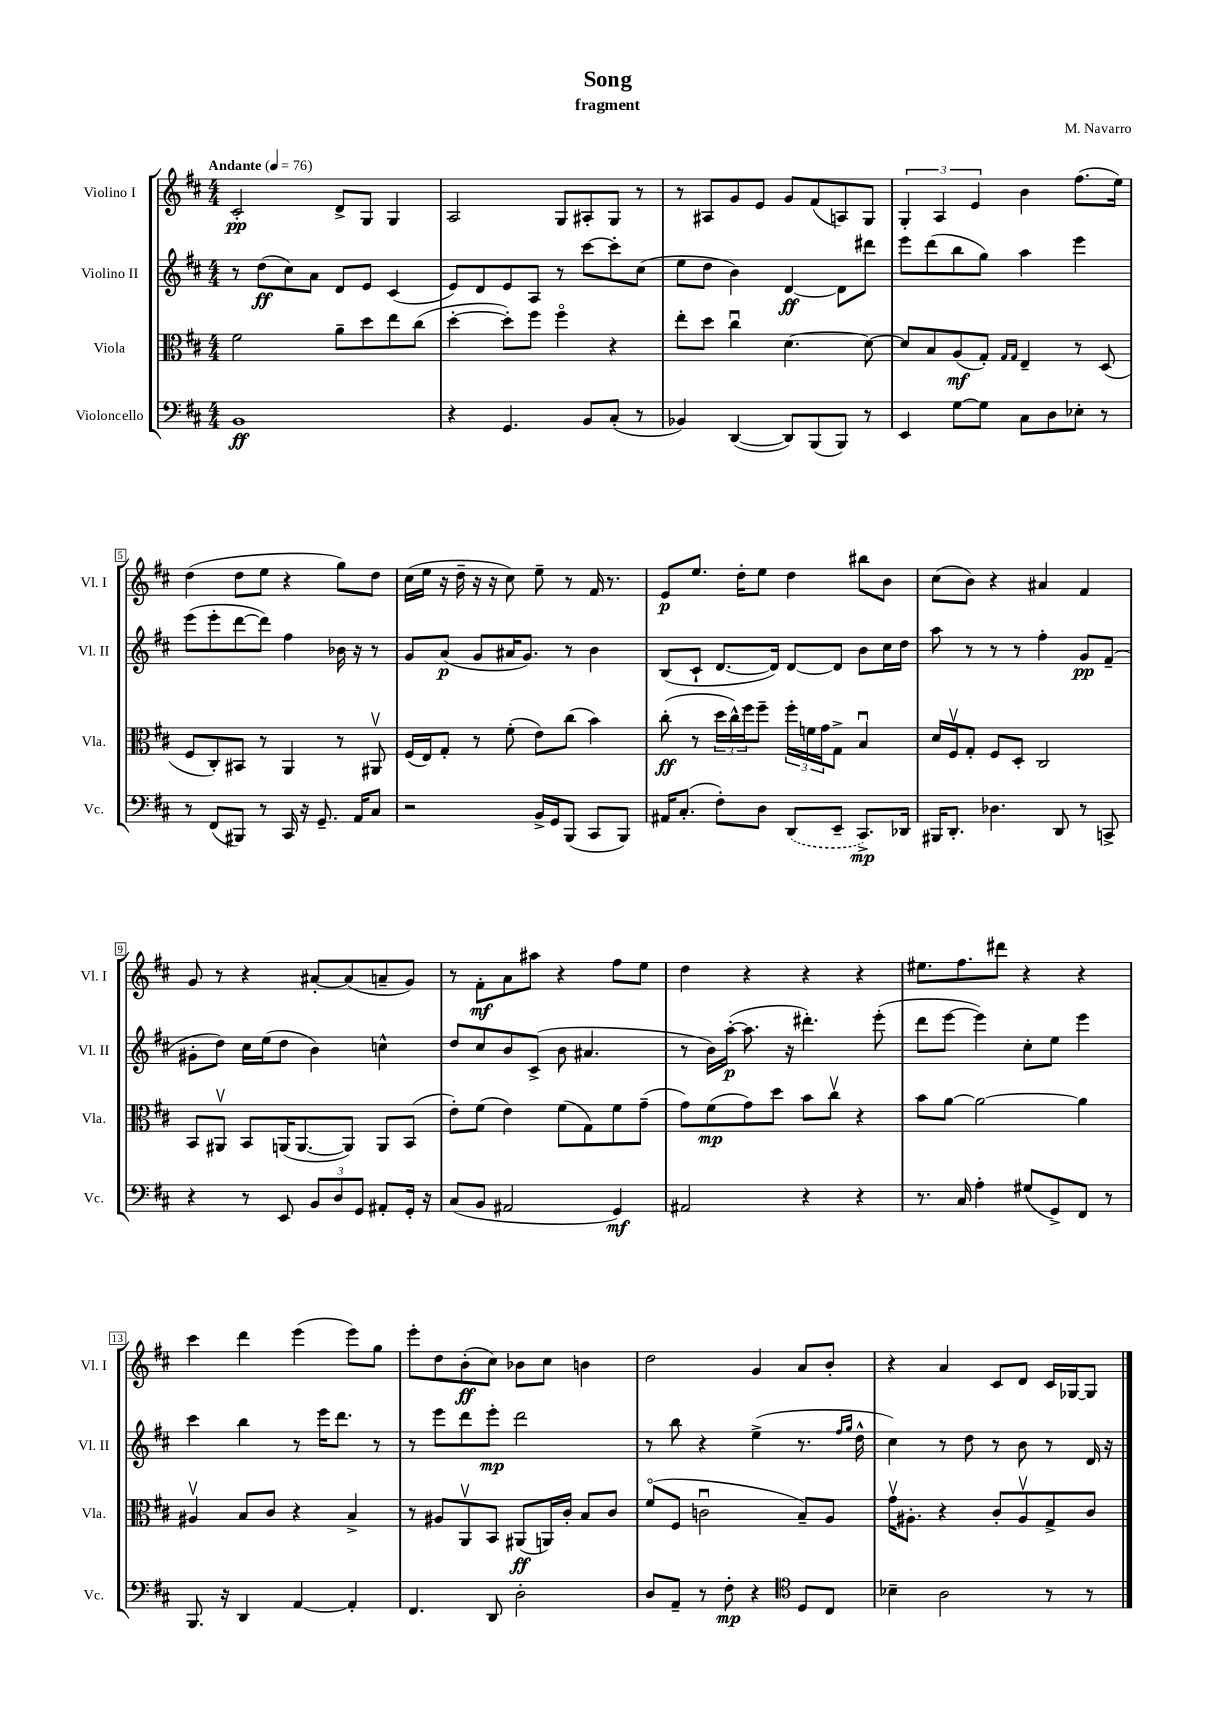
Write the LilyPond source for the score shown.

\header { title = "Song" composer = "M. Navarro" subtitle = "fragment" }
<<
\new StaffGroup <<
\new Staff = "s0" \with { instrumentName = "Violino I" shortInstrumentName = "Vl. I" } {
    \clef treble \key d \major \numericTimeSignature \time 4/4 \tempo "Andante" 4 = 76
    cis'2-.\pp d'8-> g8 g4 |
    a2 g8 ais8-. g8 r8 |
    r8 ais8 g'8 e'8 g'8 fis'8( a8) g8 |
    \tuplet 3/2 { g4-. a4 e'4 } b'4 fis''8.( e''16) |
    d''4( d''8 e''8 r4 g''8) d''8 |
    cis''16( e''16 r16 d''16-- r16 r16 cis''8) e''8-- r8 fis'16 r8. |
    e'8\p e''8. d''16-. e''8 d''4 bis''8 b'8 |
    cis''8( b'8) r4 ais'4 fis'4 |
    g'8 r8 r4 ais'8~-. ais'8( a'8-- g'8) |
    r8 fis'8-.\mf a'8 ais''8 r4 fis''8 e''8 |
    d''4 r4 r4 r4 |
    eis''8. fis''8. dis'''8 r4 r4 |
    cis'''4 d'''4 e'''4( e'''8) g''8 |
    e'''8-. d''8 b'8-.\ff( cis''8) bes'8 cis''8 b'4 |
    d''2 g'4 a'8 b'8-. |
    r4 a'4 cis'8 d'8 cis'16 ges16~ ges8 \bar "|." |
}
\new Staff = "s1" \with { instrumentName = "Violino II" shortInstrumentName = "Vl. II" } {
    \clef treble \key d \major \numericTimeSignature \time 4/4
    r8 d''8\ff( cis''8) a'8 d'8 e'8 cis'4( |
    e'8) d'8 e'8 a8 r8 cis'''8~ cis'''8-. cis''8( |
    e''8 d''8 b'4) d'4~\ff d'8 dis'''8 |
    e'''8 d'''8( b''8 g''8) a''4 e'''4 |
    e'''8( e'''8-. d'''8~ d'''8) fis''4 bes'16 r16 r8 |
    g'8 a'8\p( g'8 ais'16 g'8.) r8 b'4 |
    b8( cis'8-! d'8.~ d'16) d'8~ d'8 b'8 cis''16 d''16 |
    a''8 r8 r8 r8 fis''4-. g'8\pp fis'8--( |
    gis'8-. d''8) cis''16 e''16( d''8 b'4) c''4-^ |
    d''8 cis''8 b'8 cis'8->( b'8 ais'4. |
    r8 b'16) a''16~-.\p( a''8. r16 dis'''4.-.) e'''8-.( |
    d'''8 e'''8~ e'''4) cis''8-. e''8 e'''4 |
    cis'''4 b''4 r8 e'''16 d'''8. r8 |
    r8 e'''8 d'''8 e'''8-.\mp d'''2 |
    r8 b''8 r4 e''4->( r8. \grace { fis''16 g''16 } d''16-^ |
    cis''4) r8 d''8 r8 b'8 r8 d'16 r16 \bar "|." |
}
\new Staff = "s2" \with { instrumentName = "Viola" shortInstrumentName = "Vla." } {
    \clef alto \key d \major \numericTimeSignature \time 4/4
    fis'2 a'8-- d''8 e''8 cis''8( |
    d''4~-. d''8-.) fis''8 fis''4\flageolet r4 |
    e''8-. d''8 cis''4\downbow d'4.~ d'8~ |
    d'8 b8 a8\mf( g8-.) \grace { g16 g16 } e4-- r8 d8( |
    fis8 cis8-.) bis,8 r8 a,4 r8 ais,8\upbow |
    fis16( e16) g8-. r8 fis'8-.( e'8) cis''8( b'4) |
    cis''8-.\ff( r8 \tuplet 3/2 { d''16 cis''16-^) fis''16 } fis''8-- \tuplet 3/2 { fis''16-. f'16 g'16 } g8-> b4\downbow |
    d'16 fis16\upbow g8-. fis8 d8-. cis2 |
    b,8 ais,8\upbow b,8 a,16( a,8.~ a,8) a,8 b,8( |
    e'8-.) fis'8( e'4) fis'8( g8) fis'8 g'8--( |
    g'8) fis'8\mp( g'8) d''8 b'8 cis''8\upbow r4 |
    b'8 a'8~ a'2~ a'4 |
    ais4\upbow b8 cis'8 r4 b4-> |
    r8 ais8 a,8\upbow b,8 ais,8\ff( a,16) cis'16-. b8 cis'8 |
    fis'8\flageolet( fis8 c'2\downbow b8--) a8 |
    g'16\upbow ais8.-. r4 cis'8-. ais8\upbow g8-> cis'8 \bar "|." |
}
\new Staff = "s3" \with { instrumentName = "Violoncello" shortInstrumentName = "Vc." } {
    \clef bass \key d \major \numericTimeSignature \time 4/4
    b,1\ff |
    r4 g,4. b,8 cis8-.( r8 |
    bes,4) d,4~( d,8) b,,8( b,,8) r8 |
    e,4 g8~ g8 cis8 d8 ees8-. r8 |
    r8 fis,8( bis,,8) r8 cis,16 r16 g,8.-- a,16 cis8 |
    r2 b,16-> g,16 b,,8( cis,8 b,,8) |
    ais,16 cis8.-.( fis8-.) d8 \once \slurDashed d,8( e,8-- cis,8.->\mp) des,16 |
    bis,,16 d,8.-. des4. d,8 r8 c,8-> |
    r4 r8 e,8 \tuplet 3/2 { b,8 d8 g,8 } ais,8-. g,16-. r16 |
    cis8( b,8 ais,2 g,4\mf) |
    ais,2 r4 r4 |
    r8. cis16 a4-. gis8( g,8->) fis,8 r8 |
    b,,8. r16 d,4 a,4~ a,4-. |
    fis,4. d,8 d2-. |
    d8 a,8-- r8 fis8-.\mp r4 \clef tenor d8 cis8 |
    bes4-- a2 r8 r8 \bar "|." |
}
>>
>>
\layout { \context { \Score \override BarNumber.stencil = #(make-stencil-boxer 0.1 0.3 ly:text-interface::print) } }
